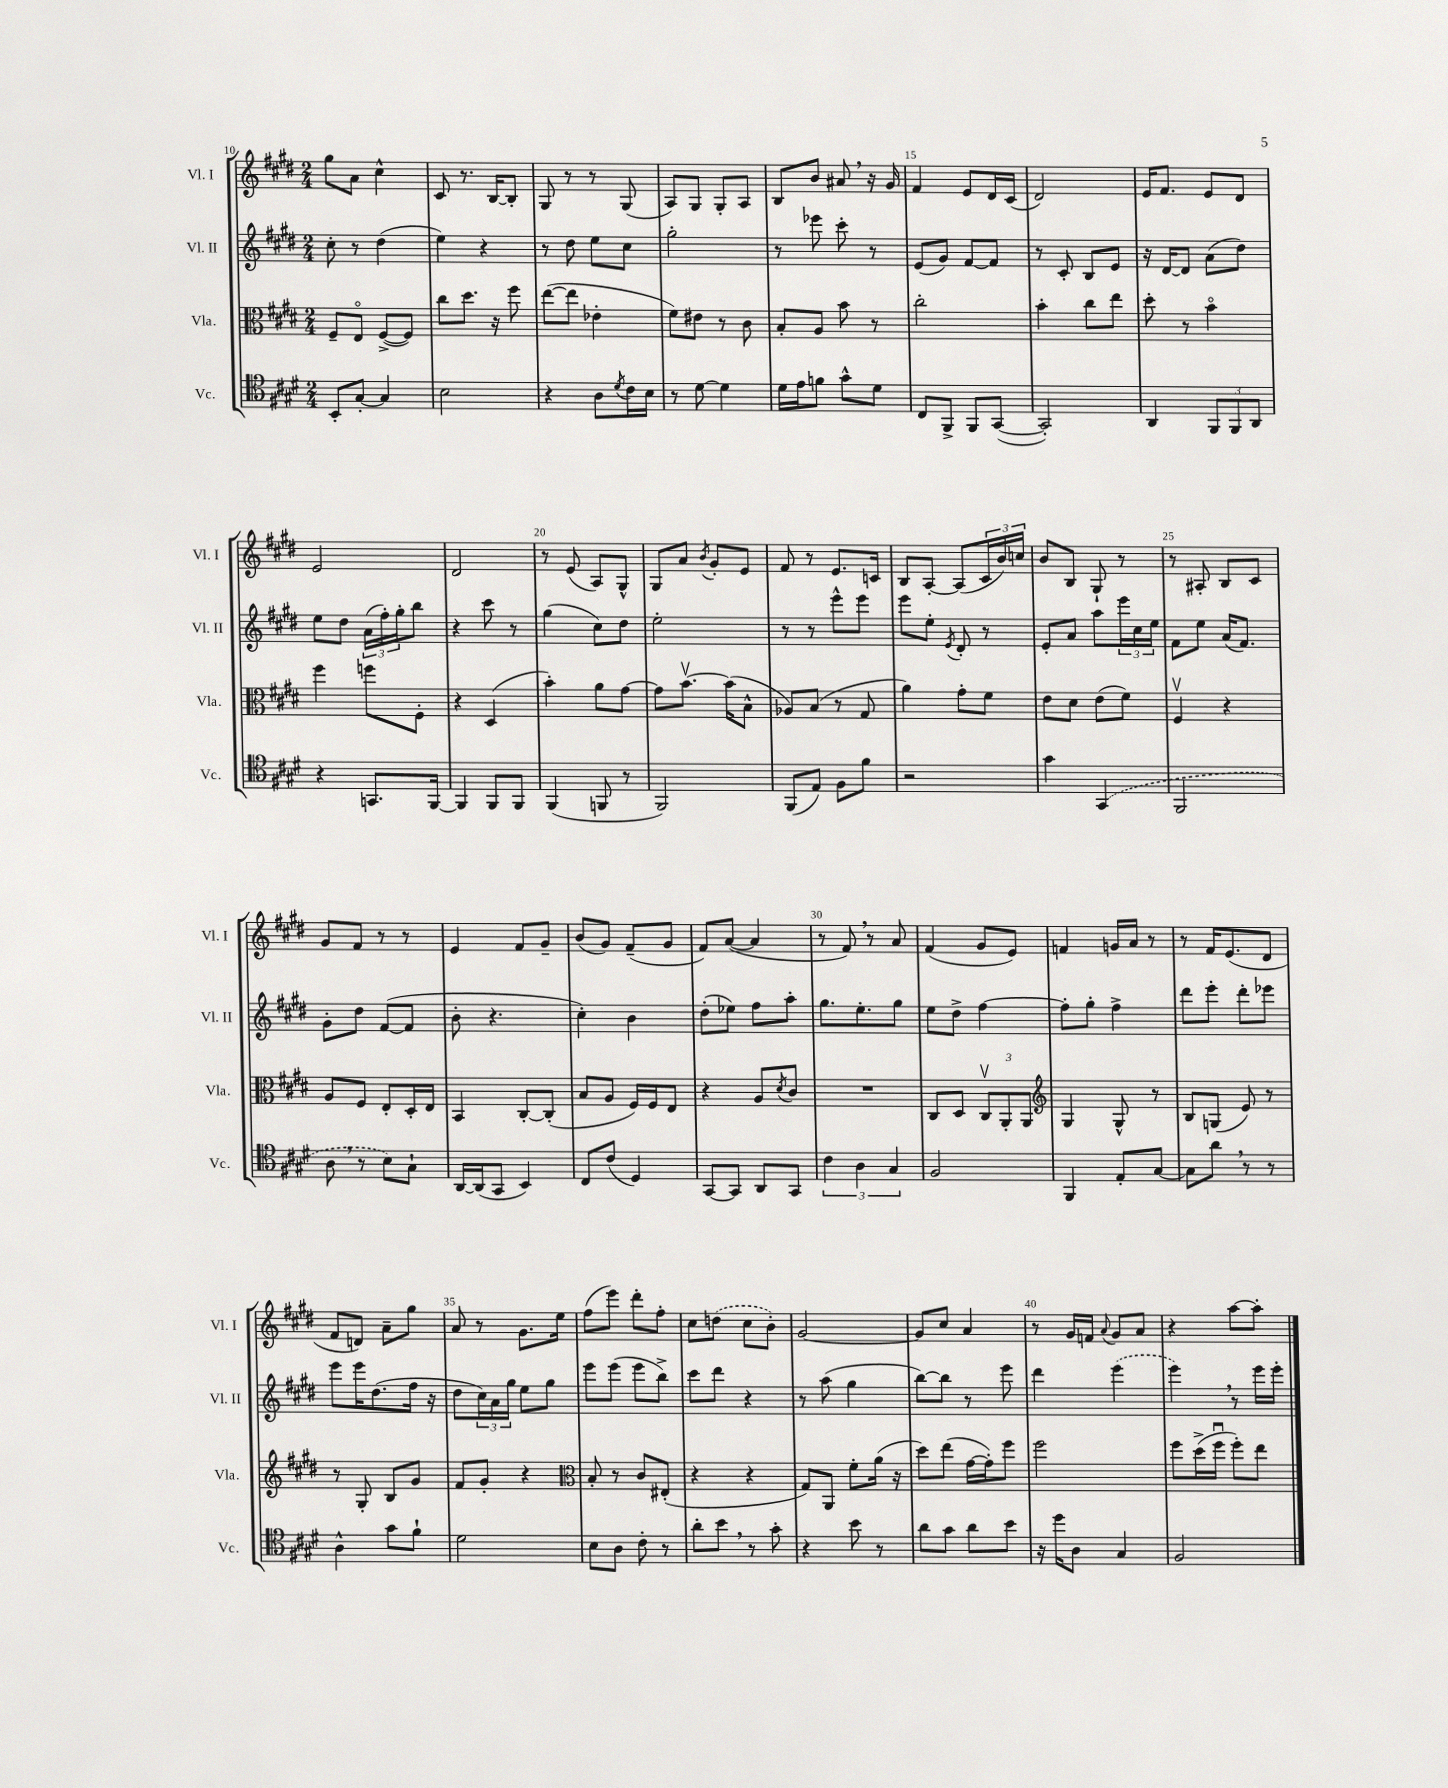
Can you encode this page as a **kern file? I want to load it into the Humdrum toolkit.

**kern	**kern	**kern	**kern
*part4	*part3	*part2	*part1
*staff4	*staff3	*staff2	*staff1
*I"Vc.	*I"Vla.	*I"Vl. II	*I"Vl. I
*I'Vc.	*I'Vla.	*I'Vl. II	*I'Vl. I
*clefC4	*clefC3	*clefG2	*clefG2
*k[f#c#g#d#]	*k[f#c#g#d#]	*k[f#c#g#d#]	*k[f#c#g#d#]
*M2/4	*M2/4	*M2/4	*M2/4
=10	=10	=10	=10
8BB'/L	8F#~/L	8cc#'\	8gg#\L
[8G#'/J	8E/J	8r	8a\J
4G#/]	([8F#^/L	(4dd#\	4cc#^^\
.	8F#/J])	.	.
=11	=11	=11	=11
2B\	8cc#\L	4ee\)	8c#/
.	8.dd#\J	.	8.r
.	.	4r	.
.	16r	.	[16B/KL
.	8ff#\	.	8B'/J]
=12	=12	=12	=12
4r	([8ee\L	8r	8G#/
.	8ee\J]	8dd#\	8r
8A\L	4e-X'\	8ee\L	8r
8qd#/	.	.	.
16c#\L	.	8cc#\J	(8G#/
16B\JJ	.	.	.
=13	=13	=13	=13
8r	8f#\L)	2gg#'\	8A/L)
[8d#\	8e#X\J	.	8G#/J
4d#\]	8r	.	8G#'/L
.	8c#\	.	8A/J
=14	=14	=14	=14
16d#\LL	8B'/L	8r	8B/L
16e\J	.	.	.
8fn\J	8A/J	8eee-X\	8b/J
8g#^^\L	8b\	8ccc#'\	8a#X,/
8d#\J	8r	8r	16r
.	.	.	16g#/
=15	=15	=15	=15
8C#/L	2cc#'\	(8e/L	4f#/
8FF#^/J	.	8g#/J)	.
8FF#/L	.	[8f#/L	8e/L
([8GG#/J	.	8f#/J]	16d#/L
.	.	.	(16c#/JJ
=16	=16	=16	=16
2GG#'/])	4b'\	8r	2d#/)
.	.	8c#'/	.
.	8cc#\L	8B/L	.
.	8ee\J	8e/J	.
=17	=17	=17	=17
4AA/	8dd#'\	16r	16e/KL
.	.	[16d#/KL	8.f#/J
.	8r	8d#/J]	.
12FF#/L	4b\	(8a\L	8e/L
12FF#/	.	.	.
.	.	8dd#\J)	8d#/J
12AA/J	.	.	.
!!LO:LB:g=z
=18	=18	=18	=18
4r	4ff#\	8ee\L	2e/
.	.	8dd#\J	.
8.GGn/L	8ffn\L	(24a\LL	.
.	.	24ff#'\)	.
.	.	24gg#'\J	.
.	8F#'\J	8bb\J	.
[16FF#/Jk	.	.	.
=19	=19	=19	=19
4FF#/]	4r	4r	2d#/
8FF#/L	(4D#/	8ccc#\	.
8FF#/J	.	8r	.
=20	=20	=20	=20
(4FF#/	4b'\)	(4gg#\	8r
.	.	.	(8e/
8FFn/	8a\L	8cc#\L)	8A/L)
8r	[8g#\J	8dd#\J	8G#^^/J
=21	=21	=21	=21
2FF#/)	8g#\L]	2ee'\	8G#/L
.	[8.bv\J	.	8a/J
.	.	.	8qb/
.	.	.	8g#'/L
.	(16b\KL]	.	.
.	8B^^\J	.	8e/J
=22	=22	=22	=22
(8FF#/L	8A-X/L)	8r	8f#/
8E/J)	(8B/J	8r	8r
8F#\L	8r	8eee^^\L	8.e/L
8f#\J	8G#/	8eee\J	.
.	.	.	16cn/Jk
=23	=23	=23	=23
2r	4a\)	8eee\L	8B/L
.	.	8ee'\J	[8A'/J
.	.	8qe/	.
.	8g#'\L	8d#'/	(8A/L]
.	8f#\J	8r	24c#/L
.	.	.	24b/)
.	.	.	24ccn/JJ
=24	=24	=24	=24
4g#\	8e\L	8e'/L	8b/L
.	8d#\J	8a/J	8B/J
(4GG#/	(8e\L	8aa\L	8G#`/
.	8f#\J)	24eee\L	8r
.	.	24cc#\	.
.	.	24ee\JJ	.
=25	=25	=25	=25
2FF#/	4F#v/	8f#\L	8r
.	.	8ee\J	8A#X'/
.	4r	(16a/KL	8B/L
.	.	8.f#/J)	.
.	.	.	8c#/J
!!LO:LB:g=z
=26	=26	=26	=26
8A,\	8A/L	8g#'\L	8g#/L
8r	8F#/J	8dd#\J	8f#/J
8B\L)	8E'/L	([8f#/L	8r
8G#`\J	16D#'/L	8f#/J]	8r
.	16E/JJ	.	.
=27	=27	=27	=27
[16AA/LL	4BB/	8b'\	4e/
(16AA/J]	.	.	.
8GG#/J	.	4.r	.
4BB/)	[8C#'/L	.	8f#/L
.	(8C#'/J]	.	8g#~/J
=28	=28	=28	=28
8C#/L	8B/L	4cc#'\)	(8b/L
(8c#/J	8A/J	.	8g#/J)
4D#/)	16F#/LL)	4b\	(8f#~/L
.	16F#/J	.	.
.	8E/J	.	8g#/J
=29	=29	=29	=29
[8GG#/L	4r	(8dd#'\L	8f#/L)
8GG#/J]	.	8ee-X\J)	([8a/J
8AA/L	8A/L	8ff#\L	4a/]
.	8qd#/	.	.
8GG#/J	8c#/J	8aa'\J	.
=30	=30	=30	=30
6c#\	2r	8.gg#\L	8r
.	.	.	8f#,/)
6A\	.	.	.
.	.	8.ee'\	.
.	.	.	8r
6G#/	.	.	.
.	.	8gg#\J	8a/
=31	=31	=31	=31
2F#/	8C#/L	8ee\L	(4f#/
.	8D#/J	8dd#^\J	.
.	12C#v/L	[4ff#\	8g#/L
.	12AA'/	.	.
.	.	.	8e/J)
.	12AA/J	.	.
=32	=32	=32	=32
*	*clefG2	*	*
4FF#/	4G#/	8ff#'\L]	4fn/
.	.	8gg#'\J	.
8E'/L	8G#^^/	4ff#^\	16gn/LL
.	.	.	16a/JJ
[8G#/J	8r	.	8r
=33	=33	=33	=33
8G#\L]	8B/L	8ddd#\L	8r
8a,\J	(8Gn/J	8eee'\J	16f#/KL
.	.	.	(8.e/
8r	8e/)	8ddd#'\L	.
8r	8r	8eee-X\J	8d#/J
!!LO:LB:g=z
=34	=34	=34	=34
4A^^\	8r	8eee\L	8f#/L
.	8G#'/	16eee\K	8dn/J)
.	.	(8.dd#\	.
8g#\L	8B/L	.	8a~\L
8f#`\J	8g#/J	16ff#\Jk	8gg#\J
.	.	16r	.
=35	=35	=35	=35
2d#\	8f#/L	8dd#\L	8a/
.	8g#'/J	24cc#\L)	8r
.	.	24a\	.
.	.	24gg#\JJ	.
.	4r	8ee\L	8.g#\L
.	.	8gg#\J	.
.	.	.	16ee\Jk
=36	=36	=36	=36
*	*clefC3	*	*
8B\L	8B'/	8eee\L	(8ff#\L
8A\J	8r	(8eee\J	8eee\J)
8c#'\	8c#/L	8eee\L	8ddd#'\L
8r	(8E#X'/J	8bb^\J)	8ff#'\J
=37	=37	=37	=37
8a'\L	4r	8ccc#\L	8cc#\L
8b,\J	.	8ddd#\J	(8ddn\J
8r	4r	4r	8cc#\L
8g#'\	.	.	8b'\J)
=38	=38	=38	=38
4r	8G#/L)	8r	[2g#/
.	8AA/J	(8aa\	.
8b\	8f#'\L	4gg#\	.
8r	(16a\Jk	.	.
.	16r	.	.
=39	=39	=39	=39
8a\L	8dd#\L)	[8bb\L)	8g#/L]
8g#\J	(8ee\J	8bb\J]	8cc#/J
8a\L	[16g#\LL	8r	4a/
.	16g#'\J])	.	.
8b\J	8ff#\J	8eee\	.
=40	=40	=40	=40
16r	2ff#\	4ddd#\	8r
16dd#\KL	.	.	.
8A\J	.	.	16g#/LL
.	.	.	16fn/JJ
.	.	.	8qqa/
4G#/	.	(4eee\	8g#/L
.	.	.	8a/J
=41	=41	=41	=41
2F#/	8ff#\L	4eee,\)	4r
.	(16dd#^\L	.	.
.	16ff#u\JJ	.	.
.	8ff#'\L)	8r	[8aa\L
.	8ee\J	16eee\LL	8aa'\J]
.	.	16eee'\JJ	.
==	==	==	==
*-	*-	*-	*-
